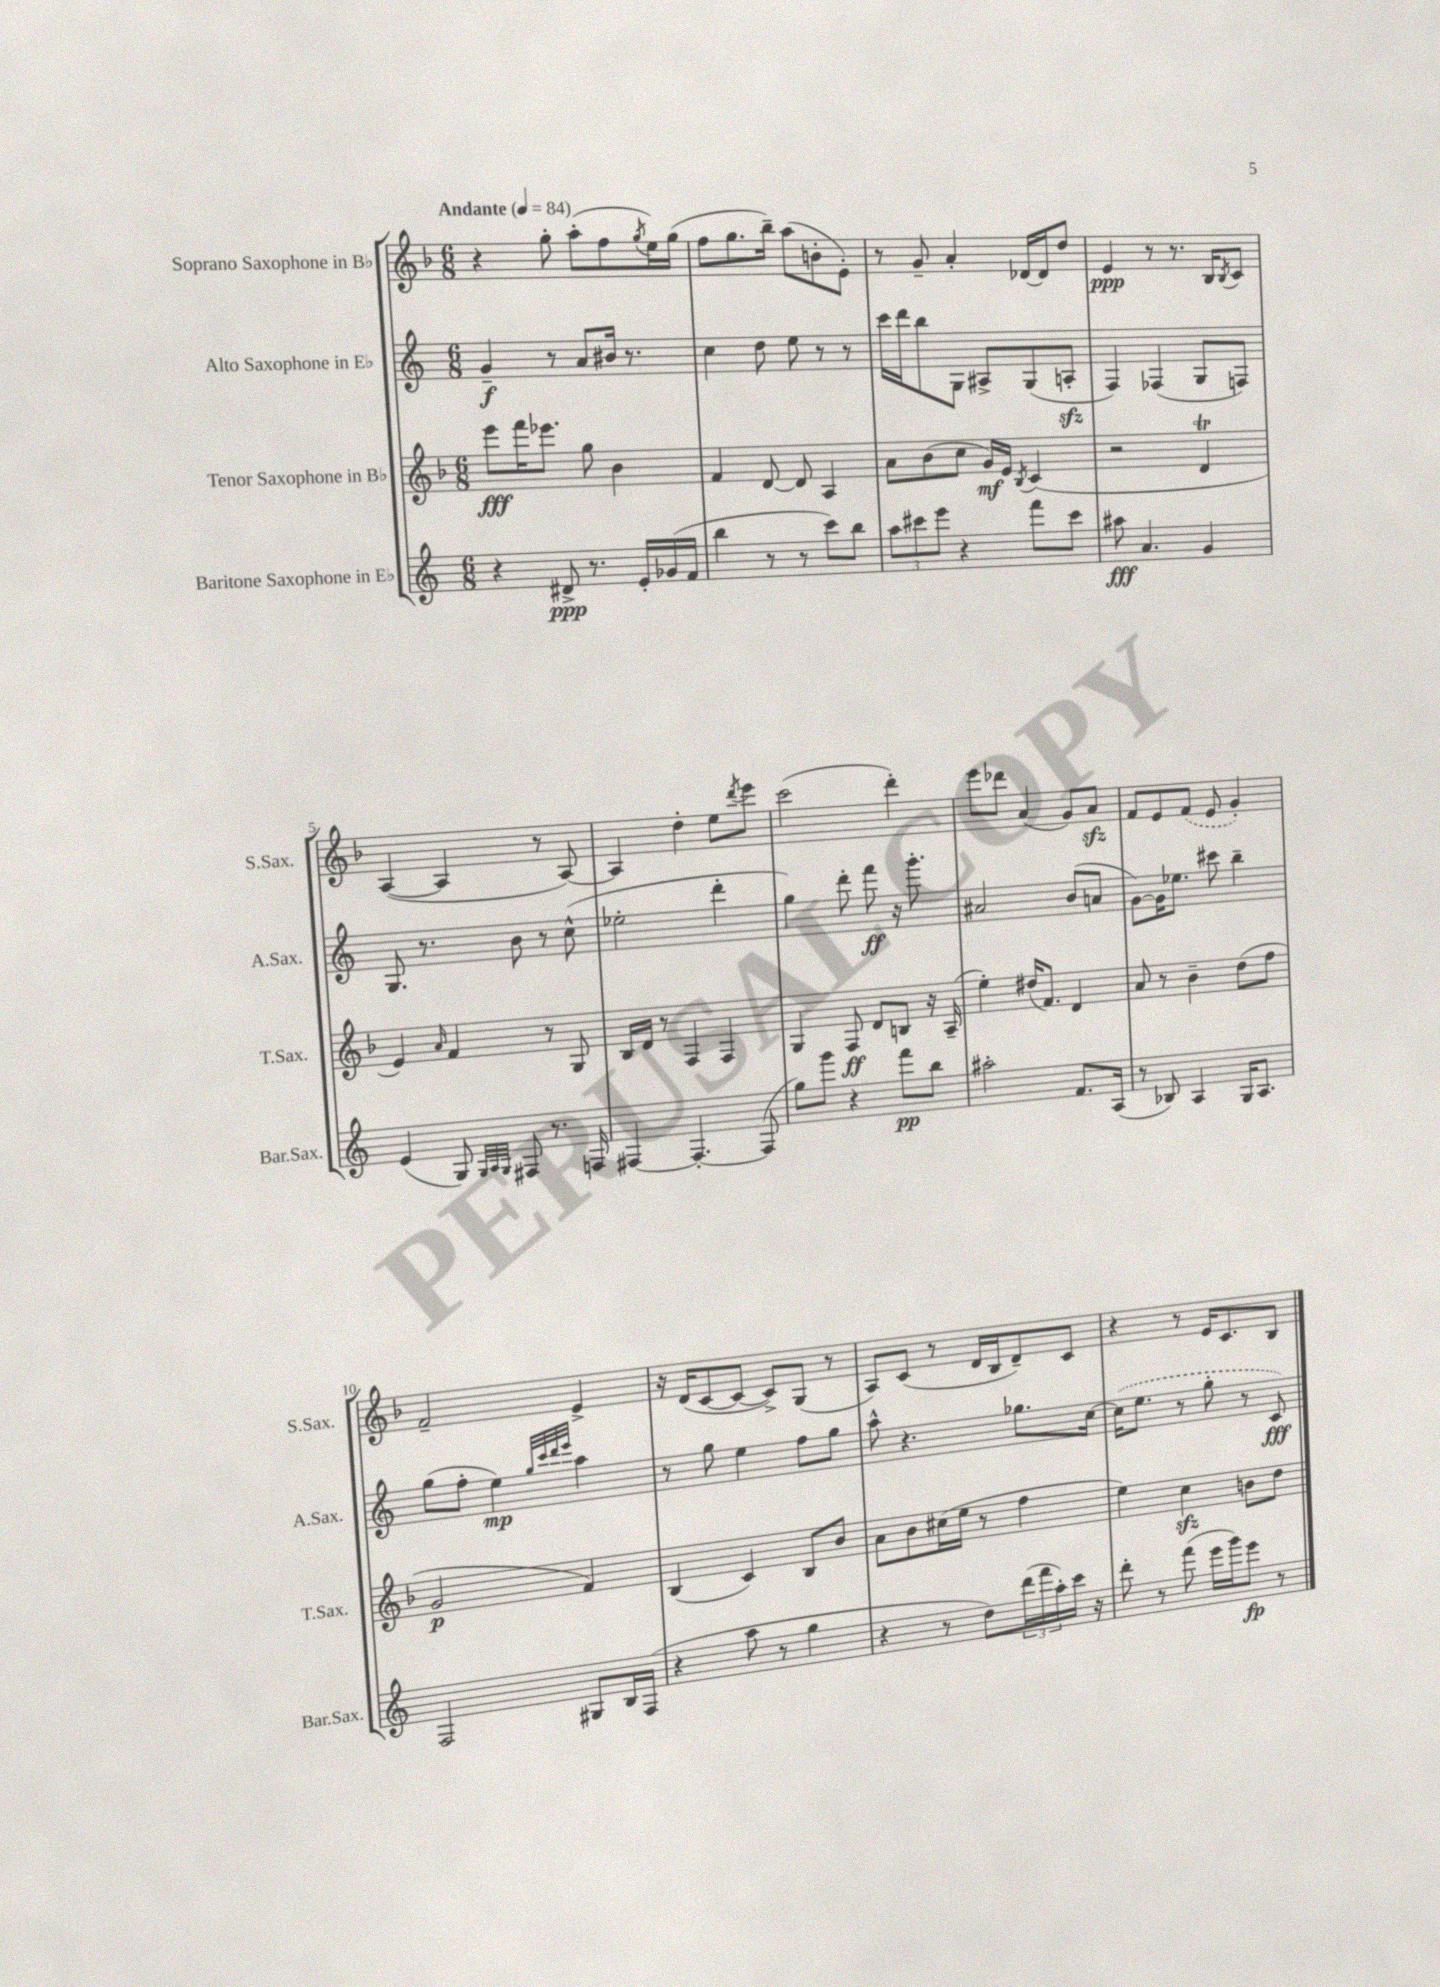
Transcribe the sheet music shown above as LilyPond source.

<<
\new StaffGroup <<
\new Staff = "s0" \with { instrumentName = "Soprano Saxophone in Bb" shortInstrumentName = "S.Sax." } {
    \clef treble \key f \major \numericTimeSignature \time 6/8 \tempo "Andante" 4 = 84
    r4 g''8-. a''8-.( f''8 \acciaccatura { g''8 } e''16) g''16( |
    f''8 g''8. bes''16--) a''8( b'8-. e'8-.) |
    r8 g'8-- a'4-. des'16~ des'16 d''8 |
    e'4\ppp r8 r8. bes16 \acciaccatura { bes8 } c'8 |
    a4~( a4 r8 a8~) |
    a4 d''4-. e''8 \acciaccatura { d'''8 } e'''8 |
    c'''2( d'''4-.) |
    e'''8 des'''8 a'4( g'8) a'8\sfz |
    f'8 e'8 \once \slurDashed f'8( e'8 g'4-.) |
    f'2-- e'4-> |
    r16 d'16( c'8~ c'8~ c'8->) g8( r8 |
    a8) c'8( r8 d'16 bes16 d'8--) c'8 |
    r4 r8 e'16 c'8. bes8 \bar "|." |
}
\new Staff = "s1" \with { instrumentName = "Alto Saxophone in Eb" shortInstrumentName = "A.Sax." } {
    \clef treble \key c \major \numericTimeSignature \time 6/8
    g'4--\f r8 a'8 bis'16 r8. |
    c''4 d''8 e''8 r8 r8 |
    c'''16 d'''16 b''8 g8 ais8-> g8( a8-.\sfz |
    f4) fes4( g8 f8) |
    g8. r8. b'8 r8 c''8-^( |
    ees''2-. d'''4-. |
    g''4) d'''8-. f'''8\ff r16 g'''8.-. |
    ais'2 b'8( a'8 |
    g'8~) g'16 ees''8. cis'''8 b''4-- |
    g''8( f''8-. e''4\mp) \grace { g''32 c'''32 d'''32 e'''32 } a''4 |
    r8 g''8 e''4 f''8 g''8 |
    a''8-^ r4. ges''8. c''16~ |
    \once \slurDashed c''16( e''8. r8 g''8-. r8 c'8\fff) \bar "|." |
}
\new Staff = "s2" \with { instrumentName = "Tenor Saxophone in Bb" shortInstrumentName = "T.Sax." } {
    \clef treble \key f \major \numericTimeSignature \time 6/8
    e'''8\fff f'''16 ees'''8. g''8 bes'4 |
    f'4 d'8~ d'8 a4 |
    a'8 bes'8( c''8 g'16\mf) e'16 \acciaccatura { bes8 } c'4( |
    r2 d'4\trill |
    e'4) \grace { a'16 } f'4 r8 g8 |
    bes16 d'16 r8 f4 f4 |
    g4 f8\ff d'8 b8 r16 a16--( |
    e''4-.) dis''16( f'8.) d'4 |
    a'8 r8 bes'4-- d''8( f''8 |
    g'2\p f'4) |
    bes4( c'4) bes8 bes'8 |
    a'8 bes'8 cis''16( e''16 r8 f''4 |
    e''4) c''4\sfz b'8 d''8 \bar "|." |
}
\new Staff = "s3" \with { instrumentName = "Baritone Saxophone in Eb" shortInstrumentName = "Bar.Sax." } {
    \clef treble \key c \major \numericTimeSignature \time 6/8
    r4 dis'8->\ppp r8. e'16-. ges'16( f'16 |
    b''4 r8 r8 c'''8) b''8 |
    \tuplet 3/2 { a''8 cis'''8 e'''8 } r4 f'''8 cis'''8 |
    ais''8\fff a'4. g'4 |
    e'4( g8) \grace { g32 a32 g32 } fis8 r8. f16 |
    fis4~ fis4.~-. fis8( |
    g''8) g'''8 r4 f'''8\pp b''8 |
    ais''2-. f'8. a16( |
    r8 bes8) a4 g16 a8. |
    f2 gis8 b16 f16( |
    r4 a''8 r8 g''4 |
    r4 r8 d''8) \tuplet 3/2 { d'''16( f'''16 a''16-.) } c'''16 r16 |
    d'''8-. r8 f'''8( e'''16 g'''16) e'''8\fp r8 \bar "|." |
}
>>
>>
